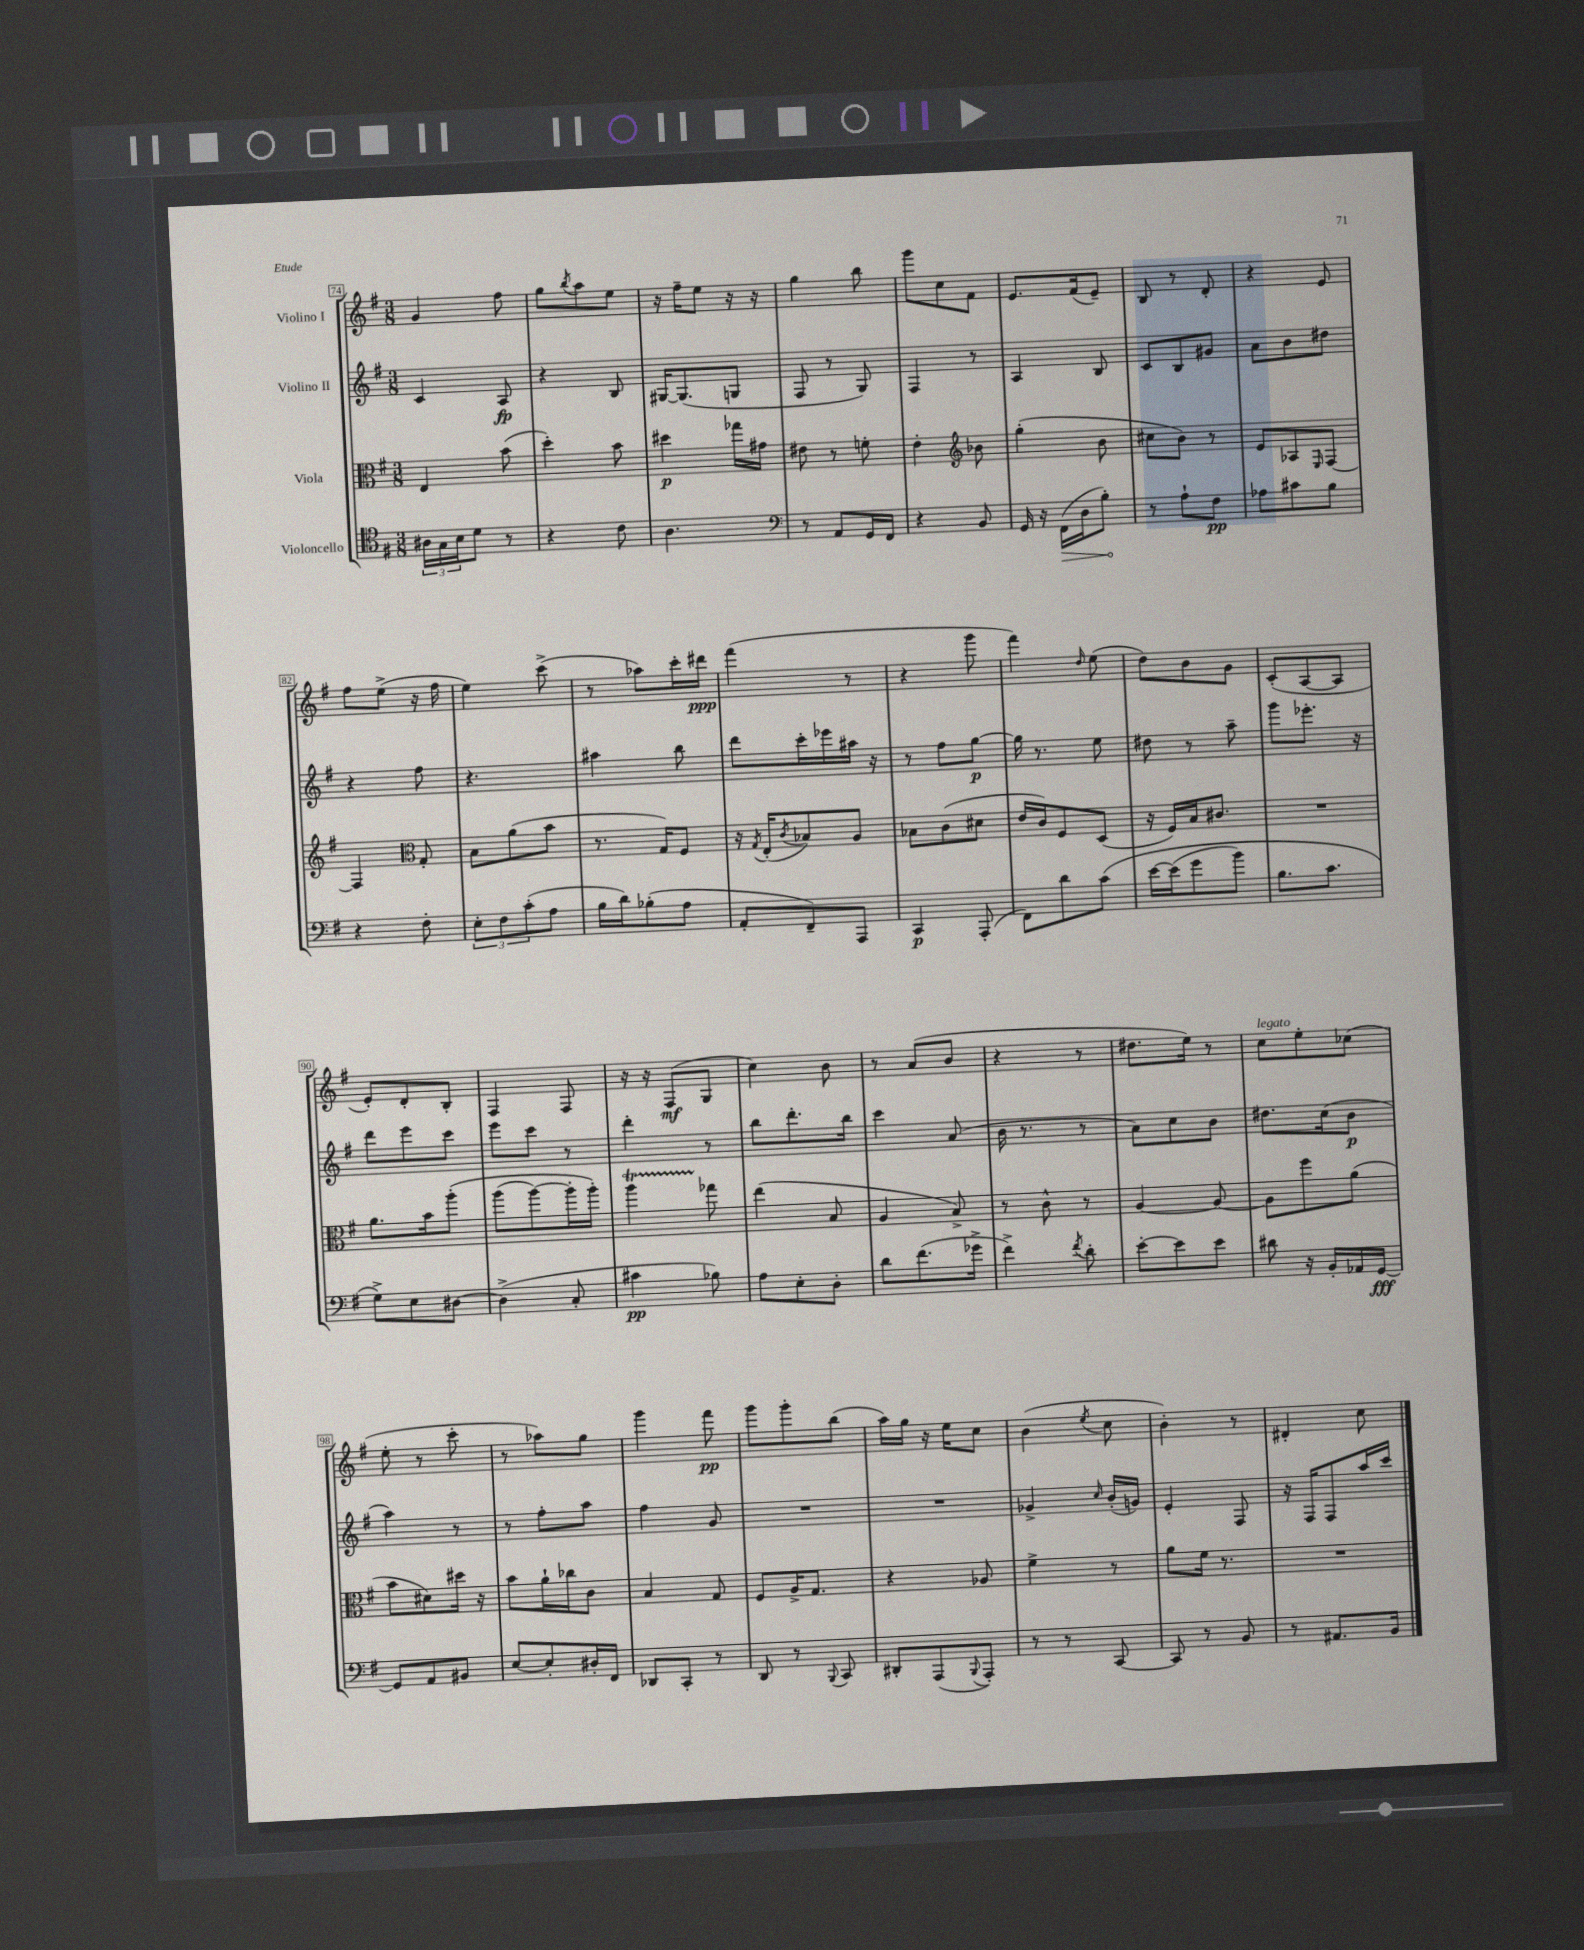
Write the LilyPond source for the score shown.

<<
\new StaffGroup <<
\new Staff = "s0" \with { instrumentName = "Violino I" } {
    \clef treble \key g \major \numericTimeSignature \time 3/8
    g'4 fis''8 |
    g''8 \acciaccatura { b''8 } a''8 e''8 |
    r16 fis''16-- e''8 r16 r16 |
    g''4 b''8 |
    g'''8 c''8 fis'8 |
    e'8. fis'16( e'8--) |
    b8 r8 d'8-. |
    r4 e'8 |
    fis''8 e''8->( r16 fis''16 |
    e''4) c'''8->( |
    r8 aes''8) c'''16-. dis'''16\ppp |
    fis'''4( r8 |
    r4 g'''8 |
    fis'''4) \grace { d''16 } e''8( |
    d''8) b'8 g'8 |
    c'8-.( a8~ a8 |
    e'8-.) d'8-. b8-. |
    fis4 fis8 |
    r16 r16 fis8\mf( g8 |
    c''4) b'8 |
    r8 a'8( b'8 |
    r4 r8 |
    dis''8. e''16) r8 |
    c''8^\markup { \italic "legato" } e''8-. ces''8( |
    e''8-. r8 c'''8-. |
    r8 aes''8) g''8 |
    g'''4 fis'''8\pp |
    g'''8 g'''8-. b''8( |
    a''16) g''16 r16 e''16 c''8 |
    b'4( \acciaccatura { e''8 } c''8 |
    b'4-.) r8 |
    dis'4-. c''8 \bar "|." |
}
\new Staff = "s1" \with { instrumentName = "Violino II" } {
    \clef treble \key g \major \numericTimeSignature \time 3/8
    c'4 a8\fp |
    r4 b8 |
    gis16~ gis8.( g8 |
    fis8 r8 g8) |
    fis4 r8 |
    a4 b8 |
    c'8 b8 gis'8 |
    a'8 b'8 dis''8 |
    r4 fis''8 |
    r4. |
    ais''4 b''8 |
    d'''8 c'''16-. ees'''16 ais''16 r16 |
    r8 fis''8 g''8~\p |
    g''16 r8. e''8 |
    dis''8 r8 a''8-- |
    g'''8 ees'''8.-. r16 |
    d'''8 e'''8 c'''8 |
    e'''8 c'''8 r8 |
    d'''4-. r8 |
    b''8 d'''8.-. b''16 |
    c'''4 a'8( |
    b'16 r8. r8 |
    a'8) c''8 b'8 |
    dis''8. c''16( b'8\p |
    a''4) r8 |
    r8 fis''8-. a''8 |
    fis''4 g'8 |
    R4. |
    R4. |
    ges'4-> \grace { c''16 } b'16-.( g'16) |
    e'4-. fis8 |
    r16 fis16 fis8 a''16 c'''16 \bar "|." |
}
\new Staff = "s2" \with { instrumentName = "Viola" } {
    \clef alto \key g \major \numericTimeSignature \time 3/8
    e4 b'8( |
    d''4-.) b'8 |
    dis''4\p ges''16 gis'16 |
    eis'8 r8 f'8-. |
    e'4-. \clef treble bes'8 |
    g''4-.( b'8 |
    cis''8 b'8) r8 |
    e'8 aes8 \grace { e16 } fis8~ |
    fis4 \clef alto g8-. |
    b8 a'8( b'8 |
    r8. g16) fis8 |
    r16 \acciaccatura { g8 } e16-.( \acciaccatura { c'8 } bes8) a8 |
    bes8 c'8( dis'8 |
    e'16 c'16) fis8 d8( |
    r16 fis16) b16 cis'8. |
    R4. |
    a'8. b'16 a''8-.\( |
    a''8( a''8~) a''16-. a''16-.\) |
    a''4\startTrillSpan ges''8\stopTrillSpan |
    e''4( b8 |
    a4 b8->) |
    r8 c'8-^ r8 |
    a4~ a8~ |
    a8 fis''8 a'8( |
    b'8 dis'8) dis''16 r16 |
    b'8 a'16-! ces''16 c'8 |
    b4 g8 |
    fis8 a16-> g8. |
    r4 aes8 |
    fis'4-> r8 |
    a'8 fis'16 r8. |
    R4. \bar "|." |
}
\new Staff = "s3" \with { instrumentName = "Violoncello" } {
    \clef tenor \key g \major \numericTimeSignature \time 3/8
    \tuplet 3/2 { ais16 g16 b16 } d'8 r8 |
    r4 c'8 |
    a4. |
    \clef bass r8 a,8 g,16 fis,16 |
    r4 b,8 |
    g,16 r16 \once \override Hairpin.circled-tip = ##t fis,16\>( d16 b8-.\!) |
    r8 a8-! fis8\pp |
    aes8 cis'8 b8 |
    r4 fis8-. |
    \tuplet 3/2 { e8-. fis8 c'8-.( } a8 |
    b16 d'16) bes8-.( a8 |
    a,8-. fis,8--) a,,8 |
    c,4\p a,,8-.( |
    fis,8) d'8 c'8\( |
    e'16~ e'16( g'8 b'8) |
    b8. c'8. |
    g8->\) e8 dis8~ |
    dis4->( c8-. |
    cis'4\pp bes8) |
    a8 e8-. d8-. |
    d'8 fis'8.( ges'16-> |
    fis'4->) \acciaccatura { fis'8 } d'8-. |
    e'8~-. e'8 e'8 |
    dis'8 r16 b,16-. aes,16 g,16~\fff |
    g,8 a,8 bis,8 |
    e8~ e8-. dis16-. fis,16 |
    des,8 c,8-. r8 |
    d,8 r8 \appoggiatura { b,,8 } c,8 |
    dis,8-. a,,8( \appoggiatura { b,,8 } a,,8-.) |
    r8 r8 c,8~ |
    c,8 r8 b,8 |
    r8 ais,8. b,16 \bar "|." |
}
>>
>>
\layout { \context { \Score currentBarNumber = #74 \override BarNumber.stencil = #(make-stencil-boxer 0.1 0.3 ly:text-interface::print) } }
